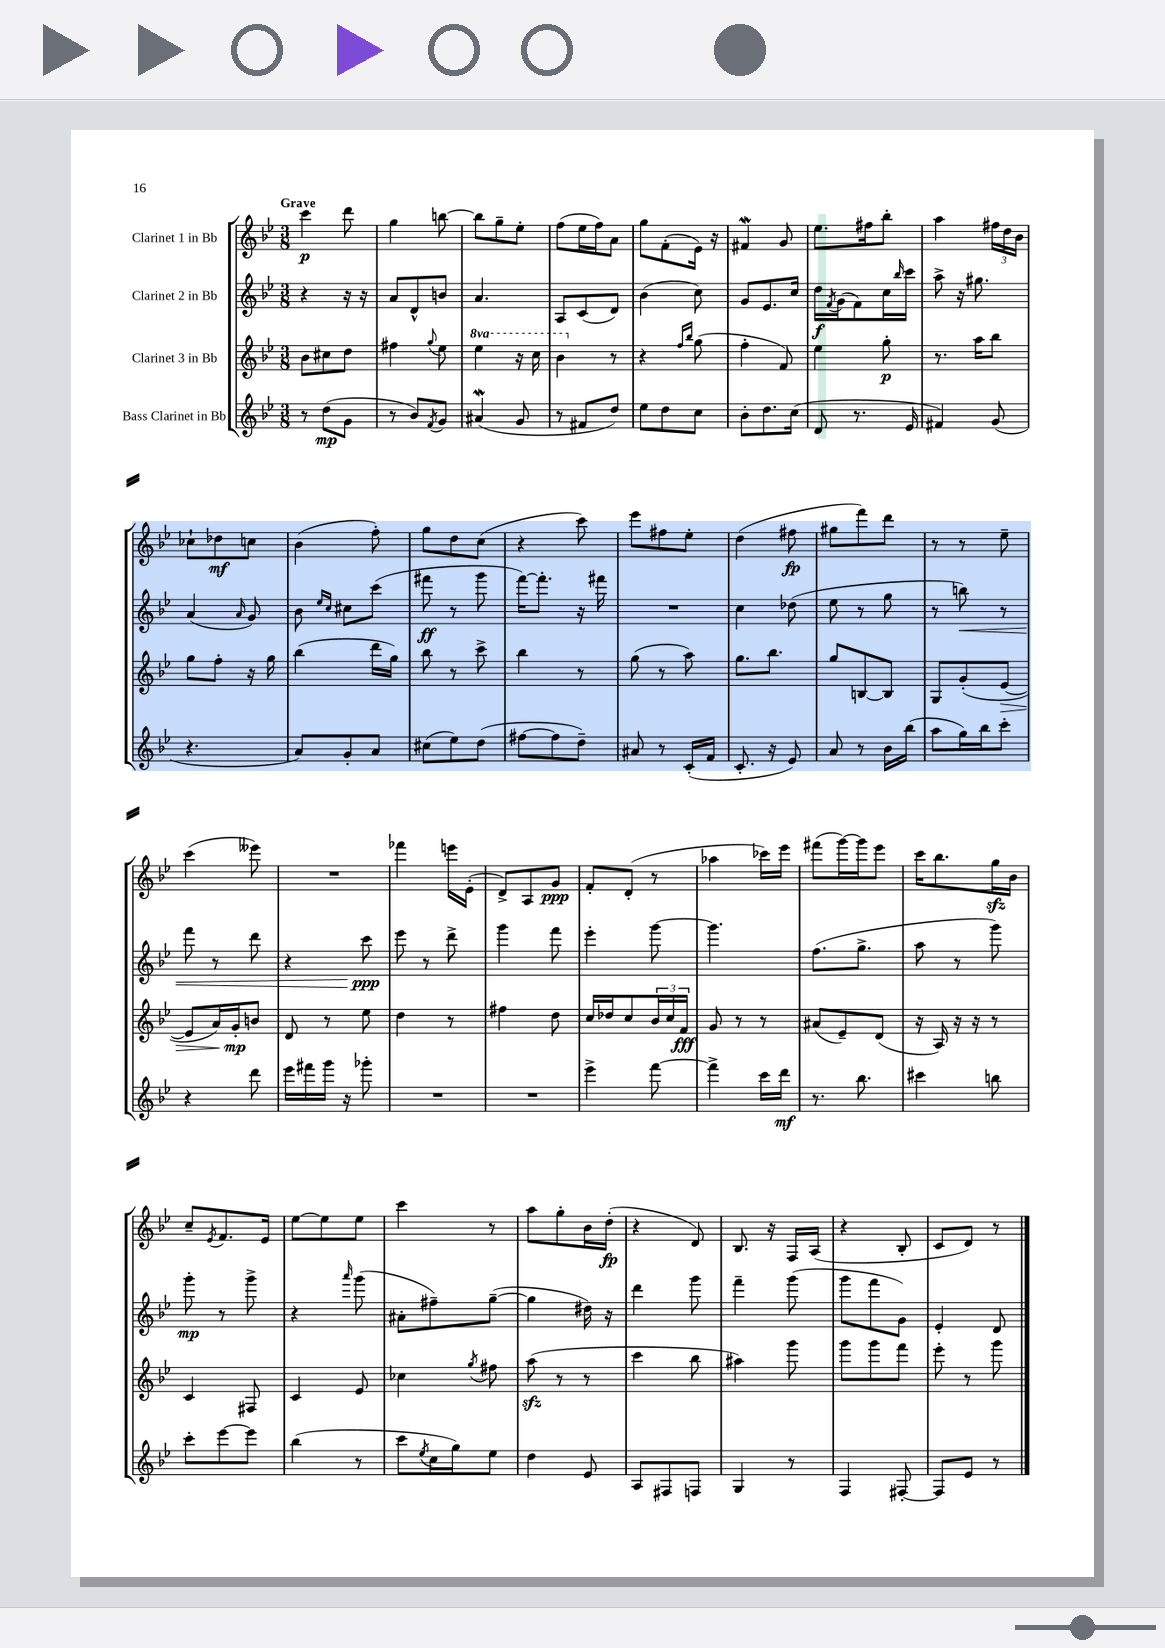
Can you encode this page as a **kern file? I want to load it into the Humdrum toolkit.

**kern	**kern	**kern	**kern
*staff4	*staff3	*staff2	*staff1
*clefG2	*clefG2	*clefG2	*clefG2
*k[b-e-]	*k[b-e-]	*k[b-e-]	*k[b-e-]
*M3/8	*M3/8	*M3/8	*M3/8
8r	8b-	4r	4ccc
(8dd	8cc#	.	.
8g	8dd	16r	8ddd
.	.	16r	.
=	=	=	=
8r	4ff#	8a	4gg
8b-)	.	8d^^	.
8qf	8qqgg	.	.
8g	8ee-	8b	[8bb
=	=	=	=
(4a#	4eee-	4.a	8bb]
.	.	.	8gg~
8g	16r	.	8ee-'
.	16ccc	.	.
=	=	=	=
8r	4bb-	8A	(8ff
8f#	.	(8c	16ee-
.	.	.	16ff)
8dd)	8r	8d)	8a
=	=	=	=
8ee-	4r	(4b-	8gg
8dd	.	.	(8f'
.	16qqff	.	.
.	16qqbb-	.	.
8cc	(8gg	8cc)	16e-)
.	.	.	16r
=	=	=	=
8b-'	4ff'	8g	4f#
8.dd	.	8.e-	.
.	8f)	.	8g
(16cc	.	16cc	.
=	=	=	=
8d	4ee-	16dd	8.ee-
.	.	8qf	.
.	.	(16g	.
8.r	.	8f)	.
.	.	.	16ff#
.	8gg'	16cc	8bb-'
.	.	16qqbb-	.
16e-	.	16ccc	.
=	=	=	=
4f#)	8.r	8aa^	4aa
.	.	16r	.
.	16aa	8.gg#	.
(8g	8bb-	.	24ff#
.	.	.	24dd
.	.	.	24b-
=	=	=	=
4.r	8gg	(4a	8cc-`
.	8ff'	.	8dd-
.	.	16qqa	.
.	16r	8g)	8cc
.	16gg	.	.
=	=	=	=
8a)	(4bb-	8b-	(4b-
.	.	16qqee-	.
.	.	16qqcc	.
8g'	.	8cc#	.
8a	16ddd	(8ccc	8ff')
.	16gg)	.	.
=	=	=	=
(8cc#	8bb-	8fff#	8gg
8ee-)	8r	8r	8dd
(8dd	8ccc^	8ggg	(8cc
=	=	=	=
[8ff#	4bb-	[16fff)	4r
.	.	8.fff']	.
8ff#]	.	.	.
8dd~)	8r	16r	8ccc)
.	.	16fff#	.
=	=	=	=
8a#	(8gg	4.r	8eee-
8r	8r	.	8ff#
(16c'	8aa)	.	8ee-'
16f	.	.	.
=	=	=	=
8.c'	8.gg	4cc	(4dd
16r	8.bb-	.	.
8e-)	.	(8dd-	8ff#
=	=	=	=
8a	8gg	8ee-	8gg#
8r	[8B	8r	8fff)
16b-	8B]	8gg	8ddd
(16bb-	.	.	.
=	=	=	=
8aa	8G	8r	8r
16gg)	(8g'	8bb)	8r
16bb-	.	.	.
8ccc'	[8e-	8r	8ee-~
=	=	=	=
4r	8e-]	8fff	(4ccc
.	16a)	8r	.
.	16g'	.	.
8ddd	8b	8ddd	8eee--)
=	=	=	=
16eee-	8d	4r	4.r
16fff#	.	.	.
16ggg	8r	.	.
16r	.	.	.
8ggg-'	8ee-	8ccc	.
=	=	=	=
4.r	4dd	8eee-	4fff-
.	.	8r	.
.	8r	8ddd^	16eee
.	.	.	(16e-'
=	=	=	=
4.r	4ff#	4ggg	8d^)
.	.	.	8A
.	8dd	8fff	8g
=	=	=	=
4eee-^	16cc	4eee-'	8f'
.	16dd-	.	.
.	8cc	.	(8d'
[8fff	24b-	[8ggg	8r
.	24cc	.	.
.	24f	.	.
=	=	=	=
4fff^]	8g	4.ggg]	4aa-
.	8r	.	.
16ccc	8r	.	16ccc-)
16ddd	.	.	16eee-
=	=	=	=
8.r	(8a#	(8.ff	(8fff#
.	8e-~)	.	[16ggg)
8.bb-	.	8.gg^	16ggg]
.	(8d	.	8eee-
=	=	=	=
4ccc#	16r	8aa	16ccc
.	16A)	.	8.bb-
.	16r	8r	.
.	16r	.	.
8bb	8r	8ggg)	16gg
.	.	.	16b-
=	=	=	=
8ccc'	4c	8ggg'	8cc~
.	.	.	8qe-
[8eee-	.	8r	8.f
8eee-]	8F#	8ggg^	.
.	.	.	16e-
=	=	=	=
(4bb-	4c	4r	[8ee-
.	.	.	8ee-]
.	.	16qqaaa	.
8r	8e-	(8ggg	8ee-
=	=	=	=
8ccc	4cc-	8a#'	4ccc
8qee-	.	.	.
16cc	.	8ff#~)	.
16gg)	.	.	.
.	8qgg	.	.
8ee-	8ff#	([8gg~	8r
=	=	=	=
4dd	(8aa	4gg]	8aa
.	8r	.	8gg'
8e-	8r	16dd#)	16b-
.	.	16r	(16dd'
=	=	=	=
8A	4ccc	4ddd	4r
8F#	.	.	.
8F	8bb-	8ggg	8d)
=	=	=	=
4G	4aa#)	4fff~	8.B-
.	.	.	16r
8r	8ggg	(8ggg	16F
.	.	.	(16A
=	=	=	=
4F	8ggg	8ggg	4r
.	8ggg	8fff	.
[8F#'	8fff	8g)	8B-'
=	=	=	=
8F#]	8eee-'	4e-'	8c
8e-	8r	.	8d)
8r	8ggg	8d	8r
==	==	==	==
*-	*-	*-	*-
